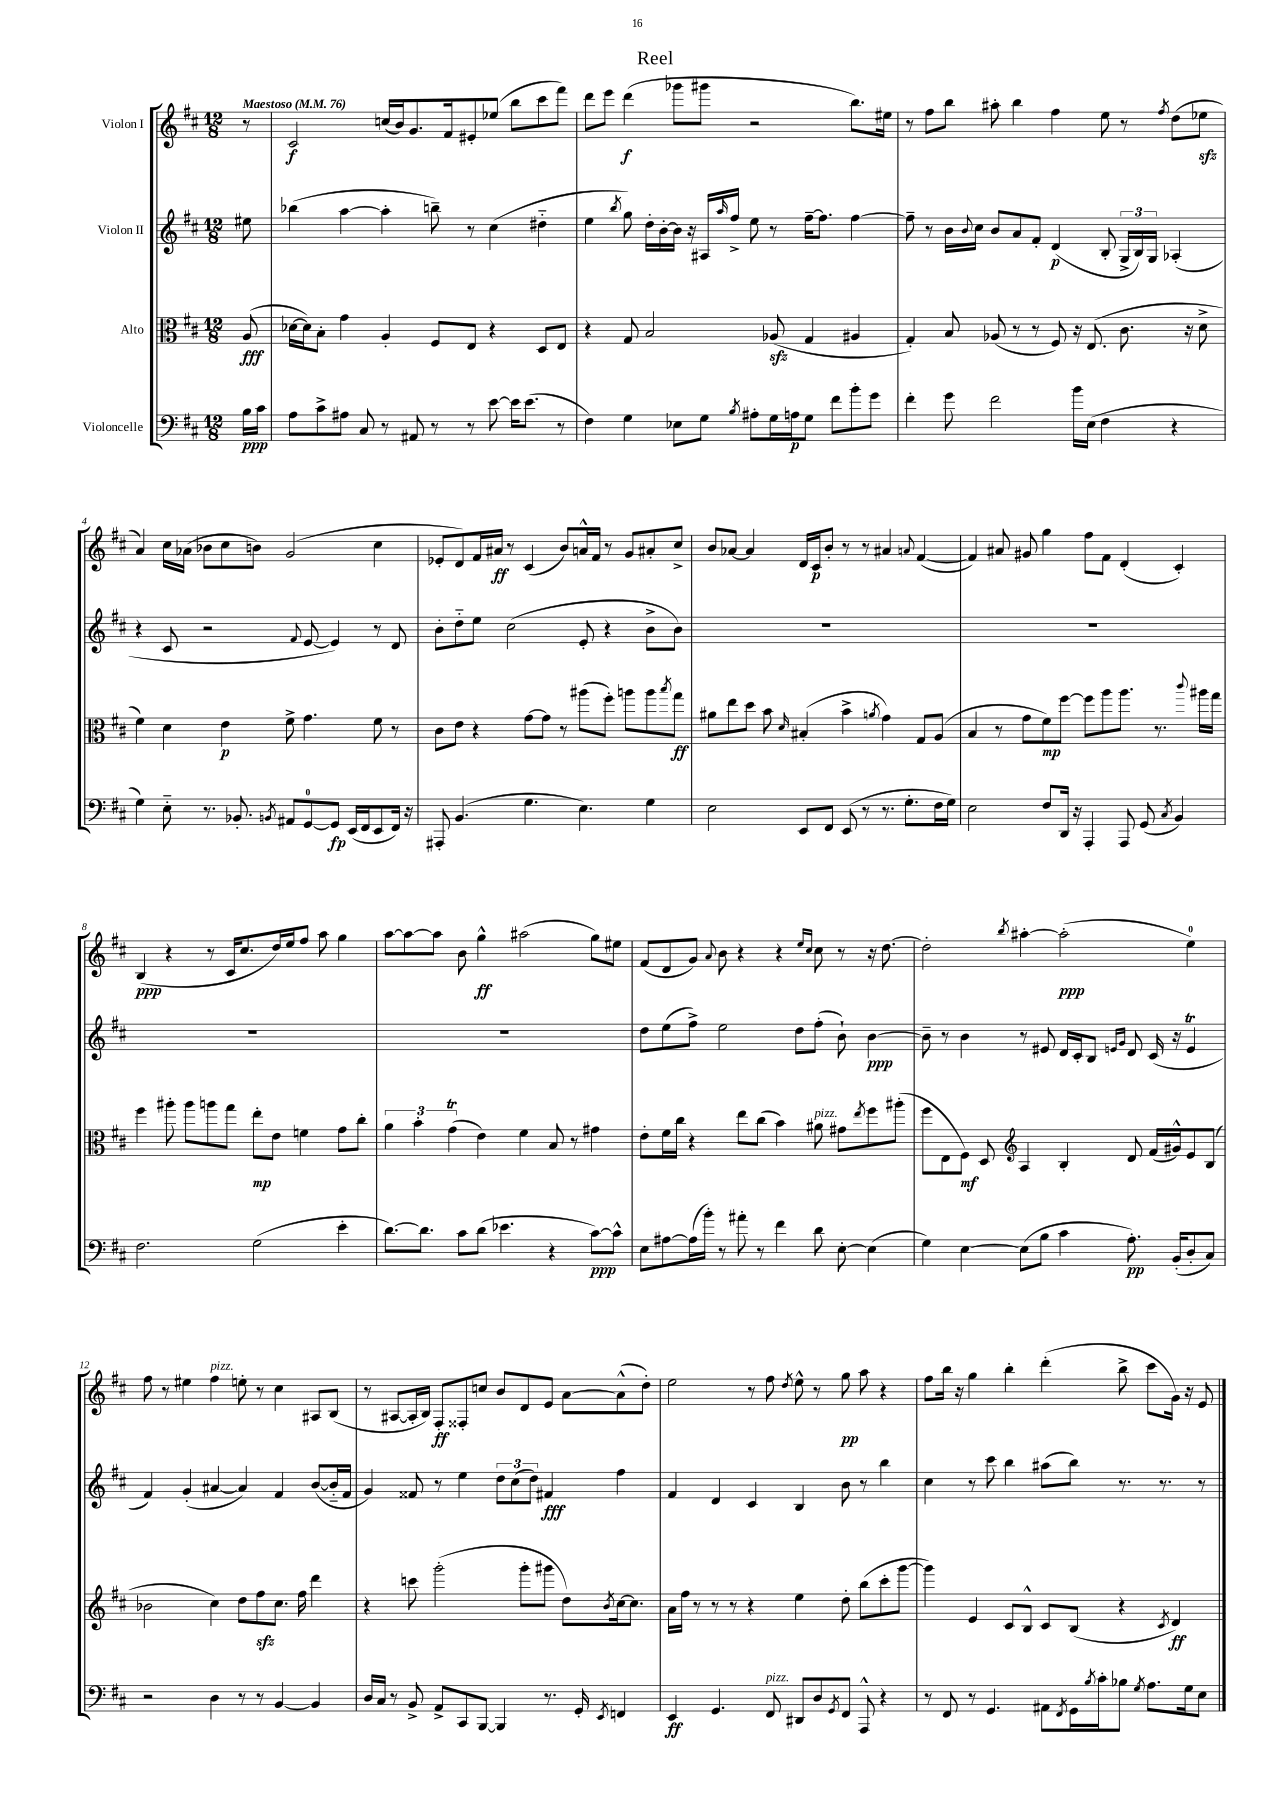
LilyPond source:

\header { title = "Reel" }
<<
\new StaffGroup <<
\new Staff = "s0" \with { instrumentName = "Violon I" } {
    \clef treble \key d \major \numericTimeSignature \time 12/8 \partial 8 \tempo "Maestoso" 4 = 76
    r8 |
    cis'2\f c''16( b'16) g'8. fis'16 eis'8-. ees''8( b''8 cis'''8 fis'''8) |
    d'''8 e'''8 d'''4\f( ges'''8 gis'''8 r2 b''8.) eis''16 |
    r8 fis''8 b''8 ais''8-. b''4 fis''4 e''8 r8 \acciaccatura { fis''8 } d''8( ees''8\sfz |
    a'4) cis''16 aes'16( bes'8 cis''8 b'8) g'2( cis''4 |
    ees'8-. d'8) fis'16 ais'16\ff r8 cis'4( b'8) a'16-^ fis'16 r8 g'8 ais'8-. cis''8-> |
    b'8 aes'8~ aes'4 d'16 cis'16\p b'8-. r8 r8 ais'4 \appoggiatura { a'8 } fis'4~( |
    fis'4) ais'8 gis'8 g''4 fis''8 fis'8 d'4-.( cis'4-.) |
    b4\ppp( r4 r8 cis'16 cis''8. d''16) e''16 fis''8 a''8 g''4 |
    a''8~ a''8~ a''8 b'8 g''4-^\ff ais''2( g''8) eis''8 |
    fis'8( d'8 g'8) \appoggiatura { a'8 } b'8 r4 r4 \grace { e''16 cis''16 } cis''8 r8 r16 d''8.~ |
    d''2-. \acciaccatura { b''8 } ais''4~-. ais''2-.\ppp( e''4-0) |
    fis''8 r8 eis''4 fis''4^\markup { \italic "pizz." } e''8-. r8 cis''4 ais8 b8( |
    r8 ais8~ ais16-. b16) fis8-.\ff fisis8-. c''8 b'8 d'8 e'8 a'8~ a'8-^( d''8-.) |
    e''2 r8 fis''8 \acciaccatura { d''8 } e''8-^ r8 g''8\pp a''8 r4 |
    fis''8 b''16 r16 g''4 b''4-. d'''4-.( b''8-> cis'''8 g'16) r16 e'8 \bar "|." |
}
\new Staff = "s1" \with { instrumentName = "Violon II" } {
    \clef treble \key d \major \numericTimeSignature \time 12/8 \partial 8
    eis''8 |
    bes''4( a''4~ a''4-. b''8--) r8 cis''4( dis''4-_ |
    e''4 \acciaccatura { b''8 } g''8) d''16-. b'16~-. b'16 r16 ais16 \grace { a''16 } fis''16-> e''8 r8 fis''16~-- fis''8. fis''4~ |
    fis''8-- r8 b'16 \appoggiatura { b'8 } cis''16 b'8 a'8 fis'8-. d'4\p( b8-. \tuplet 3/2 { g16-> b16) g16 } aes4-.( |
    r4 cis'8 r2 \appoggiatura { fis'8 } e'8~ e'4) r8 d'8 |
    b'8-. d''8-_ e''8 cis''2( e'8-. r4 b'8-> b'8) |
    R1. |
    R1. |
    R1. |
    R1. |
    d''8 e''8( fis''8->) e''2 d''8 fis''8-.( b'8-!) b'4~\ppp |
    b'8-- r8 b'4 r8 eis'8 d'16 cis'16-. b8 \grace { e'16 g'16 } d'8 cis'16( r16 e'4\trill |
    fis'4) g'4-.( ais'4~ ais'4) fis'4 b'8~( b'16-_ fis'16 |
    g'4) fisis'8 r8 e''4 \tuplet 3/2 { d''8 cis''8( d''8) } fis'4\fff fis''4 |
    fis'4 d'4 cis'4 b4 b'8 r8 b''4 |
    cis''4 r8 cis'''8 b''4 ais''8( b''8) r8. r8. r8 \bar "|." |
}
\new Staff = "s2" \with { instrumentName = "Alto" } {
    \clef alto \key d \major \numericTimeSignature \time 12/8 \partial 8
    a8\fff( |
    des'16~ des'16) b8-. g'4 a4-. fis8 e8 r4 d8 e8 |
    r4 g8 b2 aes8\sfz( g4 ais4 |
    g4-.) b8 aes8( r8 r8 fis8) r16 e8.( cis'8. r16 d'8-> |
    fis'4) d'4 e'4\p fis'8-> g'4. fis'8 r8 |
    cis'8 e'8 r4 g'8~ g'8 r8 ais''8( fis''8-.) a''8 a''8 \acciaccatura { b''8 } g''8\ff |
    ais'8 e''8 d''8 b'8 \grace { d'16 } bis4-.( b'4-> \acciaccatura { a'8 } g'4) g8 a8( |
    b4 r8 g'8 fis'8\mp) fis''8~ fis''8 a''8 a''8. r8. \appoggiatura { cis'''8 } ais''16 g''16 |
    fis''4 ais''8-. ais''8 a''8 g''8 e''8-.\mp e'8 f'4 g'8 cis''8-. |
    \tuplet 3/2 { a'4 b'4-. g'4\trill( } e'4) fis'4 b8 r8 gis'4 |
    e'8-. fis'16 cis''16 r4 e''8 cis''8( b'4) ais'8^\markup { \italic "pizz." } gis'8 \acciaccatura { e''8 } fis''8 ais''8-.( |
    fis''8 e8 fis8\mf) d8 \clef treble a4 b4-. d'8 fis'16( gis'16-^) e'8 b8( |
    bes'2 cis''4) d''8 fis''8\sfz cis''8. fis''16 d'''4 |
    r4 c'''8 g'''2-.( g'''8-. gis'''8 d''8) \acciaccatura { b'8 } cis''16~ cis''8. |
    a'16 fis''16 r8 r8 r8 r4 e''4 d''8-. b''8( cis'''8-. g'''8~ |
    g'''4) e'4 cis'8 b8-^ cis'8 b8( r4 \acciaccatura { cis'8 } d'4\ff) \bar "|." |
}
\new Staff = "s3" \with { instrumentName = "Violoncelle" } {
    \clef bass \key d \major \numericTimeSignature \time 12/8 \partial 8
    b16\ppp cis'16 |
    a8 cis'8-> ais8 cis8 r8 ais,8 r8 r8 e'8~ e'16 e'8.( r8 |
    fis4) g4 ees8 g8 \acciaccatura { b8 } ais8-. g16 a16\p g8 fis'8 b'8-. g'8 |
    fis'4-. g'8 fis'2 b'16 e16( fis4 r4 |
    g4) e8-_ r8. bes,8.-. \acciaccatura { b,8 } ais,8 g,8-0~ g,8\fp e,16( fis,16 e,8 fis,16) r16 |
    ais,,8-. b,4.( g4. e4.) g4 |
    e2 e,8 fis,8 e,8( r8 r8. g8.-. fis16 g16) |
    e2 fis8 d,16 r16 a,,4-. a,,8 g,8( \acciaccatura { cis8 } b,4) |
    fis2. g2( e'4-. |
    d'8.~) d'8. cis'8 d'8( ees'4. r4 cis'8~\ppp) cis'8-^ |
    e8 ais8~ ais16( b'16-.) r8 ais'8-. r8 fis'4 d'8 e8~-. e4( |
    g4) e4~ e8( b8 cis'4 a8.-.\pp) b,16-.( d8-. cis8) |
    r2 d4 r8 r8 b,4~ b,4 |
    d16 cis16 r8 b,8-> a,8-> cis,8 b,,8~ b,,4 r8. g,16-. \acciaccatura { e,8 } f,4 |
    e,4\ff g,4. fis,8^\markup { \italic "pizz." } dis,8 d8 \acciaccatura { g,8 } fis,8 a,,8-^ r4 |
    r8 fis,8 r8 g,4. ais,8 \acciaccatura { fis,8 } g,16 \acciaccatura { b8 } cis'16-. bes8 \acciaccatura { g8 } a8. g16 e8 \bar "|." |
}
>>
>>
